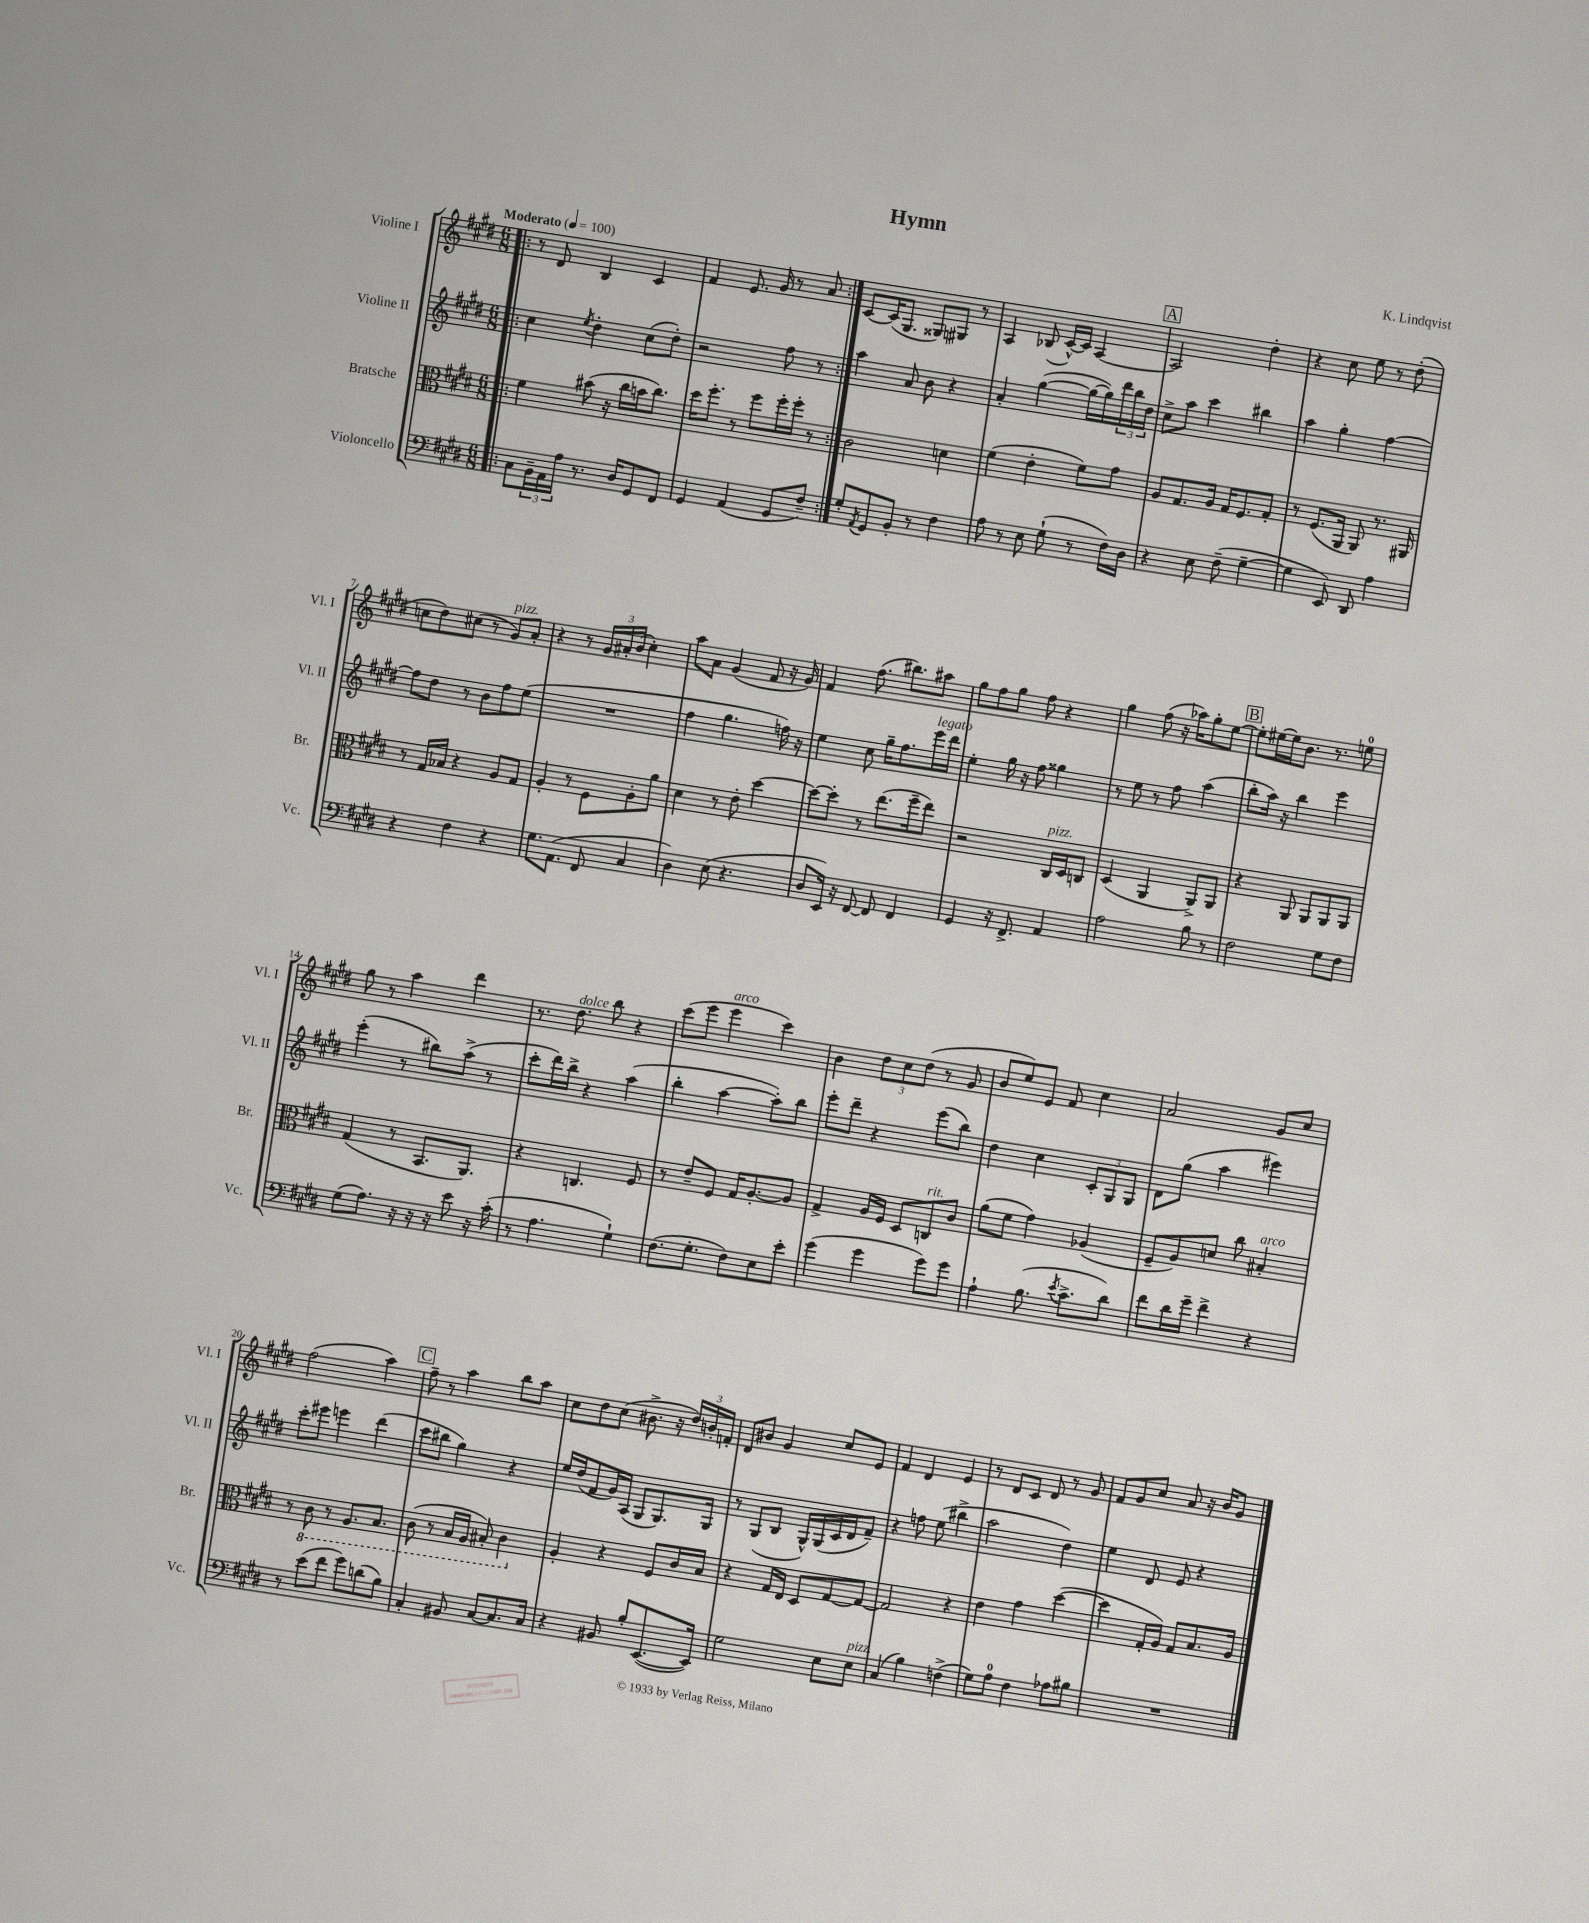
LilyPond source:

\header { title = "Hymn" composer = "K. Lindqvist" }
<<
\new StaffGroup <<
\new Staff = "s0" \with { instrumentName = "Violine I" shortInstrumentName = "Vl. I" } {
    \clef treble \key e \major \numericTimeSignature \time 6/8 \tempo "Moderato" 4 = 100
    \repeat volta 2 { \bar ".|:" r8 dis'8 b4 cis'4 |
    fis'4 e'8. gis'16 r8 a'8 | }
    cis'8~ cis'16( gis8. gisis8) gis8 r8 |
    a4 bes8( cis'16~-^) cis'16 a4~ |
    \mark \markup { \box "A" } a2 dis''4-. |
    r4 cis''8 e''8 r8 dis''8-.( |
    c''8 dis''8) cis''8( r8 gis'8^\markup { \italic "pizz." }) a'8-. |
    r4 r8 \tuplet 3/2 { gis'16 ais'16-. b'16( } cis''4-.) |
    a''8 a'8 gis'4( fis'8 r16 gis'16) |
    fis'4 fis''8.( bis''8.) ais''8 |
    gis''8 fis''8 gis''8 fis''8 r4 |
    gis''4 fis''8( r16 aes''16) gis''8-. e''8~ |
    \mark \markup { \box "B" } e''8-. eis''16~ eis''16 b'8. r8. e''8-0 |
    gis''8 r8 a''4 dis'''4 |
    r8. dis''8.^\markup { \italic "dolce" } b''8 r4 |
    cis'''8( e'''8 e'''4^\markup { \italic "arco" } cis'''4) |
    b'4 \tuplet 3/2 { dis''8 cis''8 dis''8( } r8 gis'8 |
    b'8 e''8) e'8 fis'8 cis''4 |
    a'2 gis'8 cis''8 |
    fis''2( a''4) |
    \mark \markup { \box "C" } fis''8-- r8 a''4 b''8 a''8 |
    cis''8 dis''8 cis''8( bis'8.-> r16 \tuplet 3/2 { dis''16) b'16-. f'16-. } |
    dis'8 bis'8 gis'4 cis''8 e'8 |
    fis'4 dis'4 e'4 |
    r8 dis'8 cis'8 dis'8 r8 gis'8 |
    fis'8 gis'8 cis''8 a'8 r16 b'16 gis'8 \bar "|." |
}
\new Staff = "s1" \with { instrumentName = "Violine II" shortInstrumentName = "Vl. II" } {
    \clef treble \key e \major \numericTimeSignature \time 6/8
    \repeat volta 2 { \bar ".|:" cis''4 \acciaccatura { e''8 } dis''4-. cis''8( dis''8-.) |
    r2 fis''8 r8 | }
    a''4 a'8 b'8 r4 |
    a'4-. gis''4~( gis''16~ gis''16) \tuplet 3/2 { dis'''16 b''16 dis''16 } |
    \mark \markup { \box "A" } cis''8-> a''8 cis'''4 bis''4 |
    a''4 gis''4-. fis''4~ |
    fis''8 dis''8 r8 b'8 fis''8 e''8( |
    R2. |
    fis''4 gis''4. f''16) r16 |
    e''4 cis''8 gis''16-- fis''8. e'''16^\markup { \italic "legato" } dis'''16 |
    e''4-. gis''16 r16 fis''8 gisis''4 |
    r8 e''8 r8 fis''8 a''4( |
    \mark \markup { \box "B" } b''8-. a''16) r16 b''4 e'''4 |
    e'''4-.( r8 bis''8) a''8->( r8 |
    cis'''8-. dis'''16) b''16-> r4 a''4( |
    b''4-. a''4~ a''8-.) b''8 |
    e'''8-. dis'''8-- r4 e'''8( b''8) |
    dis''4 cis''4 \tuplet 3/2 { cis'8-. gis8 gis8 } |
    dis'8 gis''8( a''4 eis'''4) |
    cis'''8-. eis'''8 e'''4 dis'''4( |
    \mark \markup { \box "C" } cis'''8 bis''8 gis''4) r4 |
    e''16 dis''16( fis'8 gis'16) a16( gis8 gis8.) gis16 |
    r8 gis8( b8 gis16-^) gis16( cis'16 dis'16 fis'8--) |
    r4 f''8 e''8( bis''4-> |
    a''2 dis''4) |
    e''4 dis'8 e'8 r4 \bar "|." |
}
\new Staff = "s2" \with { instrumentName = "Bratsche" shortInstrumentName = "Br." } {
    \clef alto \key e \major \numericTimeSignature \time 6/8
    \repeat volta 2 { \bar ".|:" fis'4 bis'8( r16 cis''16 b'16 cis''8.) |
    dis''16 fis''8.-. r8 fis''8 fis''16-. fis''16-. r8 | }
    cis'2 d'4 |
    fis'4( e'4-. fis'8) gis'8 |
    \mark \markup { \box "A" } a8 gis8. a16 gis16 fis8. gis8-. |
    r8 fis8.( a,16 a,8) r8. ais,16 |
    r8 gis16 bes16 r4 a8 gis8 |
    a4-. r8 fis8 a8-. a'8 |
    dis'4 r8 e'8-. dis''4~ |
    dis''8~ dis''8-. r8 e''8.( fis''16-- e''8) |
    r2 cis16^\markup { \italic "pizz." } dis16 c8 |
    dis4( a,4 a,8->) a,8 |
    \mark \markup { \box "B" } r4 a,8 a,8 a,8 a,8 |
    gis4( r8 b,8. a,8.) |
    r4 c4. fis8 |
    r8 e'8-- fis8 gis16 a8.~-. a8 |
    gis4-> a16 fis16 dis8 c8^\markup { \italic "rit." } cis'8 |
    a'8( fis'8 gis'4) aes4( |
    fis8-- a8) d'8 cis''8 bis4-.^\markup { \italic "arco" } |
    r8 \ottava #-1 cis8 r8 a,8. b,8. |
    \mark \markup { \box "C" } cis8( r8 b,16 a,16 bis,8-.) cis4 \ottava #0 |
    a4-. r4 fis8 cis'16 b16 |
    r4 gis16 e16 dis8 gis8~ gis8~ |
    gis2 r4 |
    e'4 gis'4 dis''4~( |
    dis''4 gis16-. a16) gis8 b8. a16 \bar "|." |
}
\new Staff = "s3" \with { instrumentName = "Violoncello" shortInstrumentName = "Vc." } {
    \clef bass \key e \major \numericTimeSignature \time 6/8
    \repeat volta 2 { \bar ".|:" cis8 \tuplet 3/2 { b,16-- a,16 a16 } r8. dis16 gis,8 fis,8 |
    gis,4 a,4( gis,8 fis8--) | }
    gis8-. \acciaccatura { a,8 } gis,8 b,8-. r8 fis4 |
    a8 r8 e8 gis8-!( r8 fis16) dis16 |
    \mark \markup { \box "A" } r4 e8 fis8--( gis4~-- |
    gis4 e,8) dis,8 a4 |
    r4 fis4 r4 |
    gis8. a,8.( fis,8 cis4 |
    dis4) e8( r4. |
    dis8 e,16) r16 fis,8~ fis,8 fis,4 |
    gis,4 r16 fis,8.-> a,4 |
    a2 b8 r8 |
    \mark \markup { \box "B" } fis2 gis8 fis8 |
    gis8( a8.) r16 r16 r16 e'8 r16 cis'16-.( |
    r8 a4. gis4-!) |
    fis8.( gis8.-. fis8) e8 e'8-. |
    gis'4( gis'4 gis'8) gis'8 |
    a4-! b8.( \acciaccatura { e'8 } cis'8.-> dis'8) |
    fis'8 dis'16 gis'16-- fis'4-> r4 |
    r8 e'8( fis'8 gis'8) d'8( b8) |
    \mark \markup { \box "C" } cis4-. bis,8 cis8~ cis8. cis16 |
    r4 bis,8 b8-. e,8.~( e,16) |
    gis2 e8 e8^\markup { \italic "pizz." } |
    cis4( b4) f4->( |
    gis8) a8-0 fis4 aes8 bis8 |
    R2. \bar "|." |
}
>>
>>
